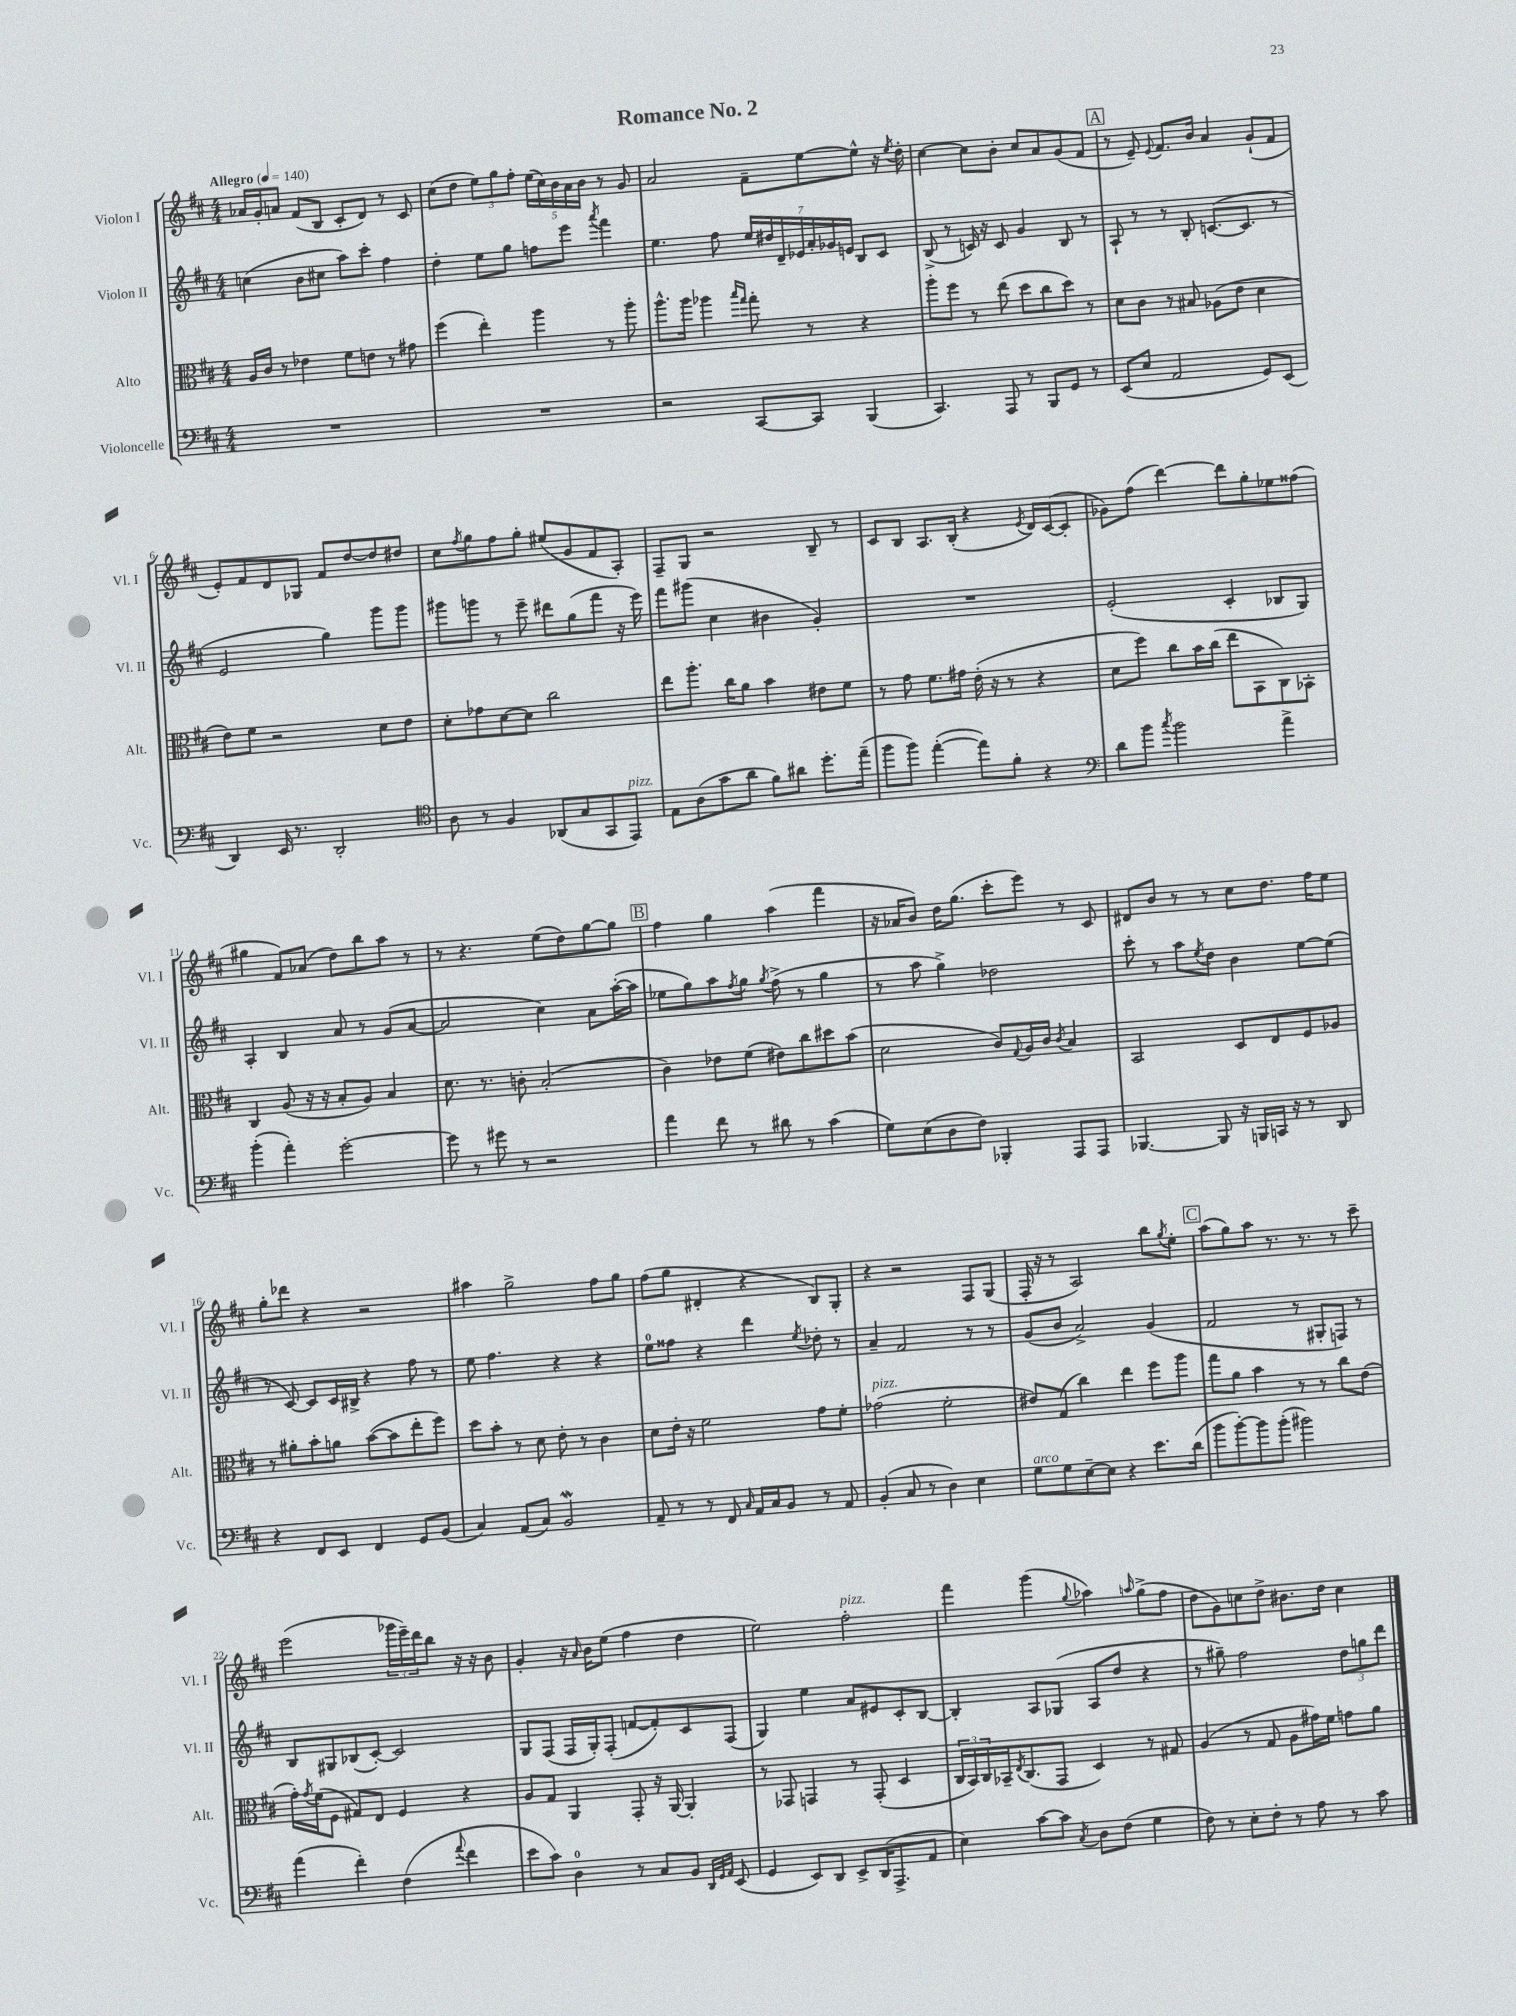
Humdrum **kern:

**kern	**kern	**kern	**kern
*part4	*part3	*part2	*part1
*staff4	*staff3	*staff2	*staff1
*I"Violoncelle	*I"Alto	*I"Violon II	*I"Violon I
*I'Vc.	*I'Alt.	*I'Vl. II	*I'Vl. I
*clefF4	*clefC3	*clefG2	*clefG2
*k[f#c#]	*k[f#c#]	*k[f#c#]	*k[f#c#]
*M4/4	*M4/4	*M4/4	*M4/4
*MM140	*MM140	*MM140	*MM140
=1	=1	=1	=1
!	!	!	!LO:TX:a:B:t=Allegro
1r	16A/LL	(4ccn\	16a-X/LL
.	16c#/JJ	.	16g'/J
.	8r	.	8an/J
.	4e-X\	8b\L	(8f#/L
.	.	8cc#X\J	8B/J
.	8f#\L	8aa\L)	8c#'/L
.	8en\J	8ccc#'\J	8d/J)
.	8r	4ff#\	8r
.	8g#X\	.	8c#/
=2	=2	=2	=2
1r	(4ff#\	4dd'\	(8cc#\L
.	.	.	8dd\J
.	4ee'\)	8ee\L	12ee\L)
.	.	.	12gg\
.	.	8gg\J	.
.	.	.	12ff#'\J
.	4aa\	8ffn\L	(20ee\LL
.	.	.	20cc#\)
.	.	.	20b\
.	.	8eee\J	.
.	.	.	20a\
.	.	.	20b\JJ
.	.	8qaaa/	.
.	8r	4fff#\	8r
.	8aa'\	.	8g/
=3	=3	=3	=3
2r	8.aa^^\L	4.ee\	2a/
.	16aa\Jk	.	.
.	4aa-X\	.	.
.	.	8ff#\	.
.	16qqbb/LL	.	.
.	16qqgg/JJ	.	.
[8CC#/L	8gg'\	28ee/LL	8f#~\L
.	.	28dd#X/	.
.	.	28d~/	.
.	.	28e-X/	.
8CC#/J]	8r	.	[8ee\
.	.	28a'/	.
.	.	28g-X/	.
.	.	28en/JJ	.
(4BBB/	4r	8B/L	8ee^^\J]
.	.	8c#/J	16r
.	.	.	8qee/
.	.	.	16dd'\
=4	=4	=4	=4
4.CC#/)	8aa'\L	(8B^/	[4cc#\
.	8ff#\J	8r	.
.	8r	16cn/)	8cc#\L]
.	.	16r	.
8AAA/	(8ee\	8c/	8b'\J
8r	8dd\L	4g/	8cc#/L
8BBB/L	8cc#\	.	8a/
8GG/J	8dd\J)	8B/	(8g/
8r	8r	8r	8f#/J
!!LO:REH:place=s1:t=A
=5	=5	=5	=5
(8EE/L	8d\L	8A`/	8r
8E/J	8c#\J	8r	8e~/)
.	.	.	8qqe/
2AA/	8r	8r	8.f#/L
.	8B#X/	8B'/	.
.	.	.	16b/Jk
.	(8A-X\L	([8.cn/L	4a/
.	8e\J	.	.
.	.	8.c/J]	.
8GG/L)	4d\	.	(8g`/L
(8EE/J	.	8r	8f#/J
!!LO:LB:g=z
=6	=6	=6	=6
4DD/)	8e\L)	2e/	8e'/L)
.	8f#\J	.	8f#/
16EE/	2r	.	8d/
8.r	.	.	.
.	.	.	8G-X/J
2DD'/	.	4gg\)	8f#/L
.	.	.	[8dd/
.	8d\L	8ggg\L	8dd/]
.	8e\J	8ggg\J	8dd#X/J
=7	=7	=7	=7
*clefC4	*	*	*
8A\	8d'\L	8ggg#X\L	8cc#\L
.	.	.	8qff#/
8r	8g-X\	8gggn\J	8gg\
4F#/	[8d\	8r	8ff#\
.	8d\J]	8eee~\	8gg'\J
(8AA-X/L	2cc#\	8ddd#X\L	(8ee#X/L
8G/	.	(8gg\	8g/
8GG/	.	8fff#\J	8f#/
!LO:TX:a:i:t=pizz.	!	!	!
8EE/J)	.	16r	8A'/J)
.	.	16eee\)	.
=8	=8	=8	=8
8E\L	8ee\L	8fff#\L	8F#~/L
(8A\	8.aa'\J	(8ggg#X\J	8G/J
8g\	.	4cc#\	2r
.	16cc#\KL	.	.
8a\J	8a\J	.	.
8f#\L)	4b\	4b#X\	.
8a#X\J	.	.	.
8.dd'\L	8e#X\L	4g'/)	8B~/
.	8f#\J	.	8r
(16ee~\Jk	.	.	.
=9	=9	=9	=9
8ff#\L	8r	1r	8c#/L
8ff#\J)	8g\	.	8B/J
([4ee'\	8.f#\L	.	8.A/L
.	16g#X\Jk	.	(16B'/Jk
8ee\L])	(16e'\	.	4r
.	16r	.	.
8f#'\J	8r	.	.
.	.	.	8qe/
4r	4r	.	16d/LL)
.	.	.	([16c#/J
.	.	.	8c#'/J]
=10	=10	=10	=10
*clefF4	*	*	*
8d\L	8d\L	(2e'/	8g-X\L)
8b\J	8ff#\J)	.	(8ff#\J
8qcc#/	.	.	.
2b\	8cc#\L	.	[4ddd\)
.	16b\L	.	.
.	(16cc#\JJ	.	.
.	8ee\L	4c#'/	8ddd\L]
.	8BB\	.	8gg'\
4a^\	8C#\)	8B-X/L	8ee-X\
.	8BB-X'\J	8G/J)	(8ff##X\J
!!LO:LB:g=z
=11	=11	=11	=11
(4b'\	4C#/	4A'/	4gg#X\
4a'\)	(8A/	4B/	8f#/L)
.	16r	.	(8a-X/J
.	16r	.	.
[2g'\	8B'/L	8a/	8dd\L)
.	8A/J)	8r	8bb\
.	4B/	(8g/L	8aa\J
.	.	[8a/J	8r
=12	=12	=12	=12
8g\]	8.d\	2a/]	8r
8r	.	.	4.r
.	8.r	.	.
8g#X\	.	.	.
8r	8cn'\	.	.
2r	(2B'/	4cc#\)	(8ee\L
.	.	.	8dd\)
.	.	8a\L	[8gg\
.	.	([16aa'\L	8gg\J]
.	.	16aa\JJ]	.
!!LO:REH:place=s1:t=B
=13	=13	=13	=13
4a\	4c#\)	8ee-X\L	4ff#\
.	.	8gg\)	.
8f#\	8e-X\L	8aa\	4gg\
.	.	8qff#/	.
8r	(8f#\J	8gg\J	.
.	.	8qgg/	.
8d#X\	8e#X\L)	(8ff#^\	(4aa\
8r	8cc#\	8r	.
(4c#\	8dd#X\	4gg\	4fff#\
.	(8b\J	.	.
=14	=14	=14	=14
8G\L)	2d\	8r	16r
.	.	.	16a-X/KL
(8E\	.	8aa\	8b/J)
8D\	.	4gg^\)	16dd\KL
.	.	.	(8.gg\J
8F#\J)	.	.	.
4BBB-X'/	8c#/L)	2dd-X\	8ccc#'\L
.	8qqG/	.	.
.	16A/L	.	8eee\J)
.	16c#/JJ	.	.
.	8qc#/	.	.
8AAA/L	4B/	.	8r
8AAA/J	.	.	8c#/
=15	=15	=15	=15
[4.BBB-X/	2BB/	8ccc#'\	8d#X/L
.	.	8r	8b/J
.	.	8aa\L	8r
.	.	8qee/	.
8BBB-/]	.	8dd\J	8r
16r	8D/L	4b\	8cc#\L
16BBBn/LL	.	.	.
16CCn/JJ	8E/	.	8.dd\J
16r	.	.	.
8r	8F#/	[8ee\L	.
.	.	.	16ff#\KL
8DD/	8A-X/J	(8ee\J]	8ee\J
!!LO:LB:g=z
=16	=16	=16	=16
4r	8r	8r	8gg'\L
.	8a#X'\L	[8c#/)	8ddd-X\J
8FF#/L	8b'\	8c#/L]	4r
8EE/J	8an\J	16c#/L	.
.	.	16B#X^/JJ	.
4FF#/	([8b\L	4r	2r
.	8b\]	.	.
8GG/L	8ee'\	8ff#\	.
(8BB/J	8ff#\J)	8r	.
=17	=17	=17	=17
4C#/)	8dd\L	8ee\	4aa#X\
.	8b'\J	4.ff#\	.
(8AA/L	8r	.	2gg^\
8C#/J)	8d\	.	.
2BBW/	8e'\	4r	.
.	8r	.	.
.	4c#\	4r	8ff#\L
.	.	.	8gg\J
=18	=18	=18	=18
8AA~/	8d\L	8ee\L	(8ff#\L
8r	16e'\Jk	8ff##X\J	8gg\J
.	16r	.	.
8r	2f#\	4r	4d#X'/
8FF#/	.	.	.
16qqC#/	.	.	.
16AA/LL	.	4ddd\	4r
16C#/J	.	.	.
8BB/J	.	.	.
.	.	8qee/	.
8r	8g\L	8dd-X'\	8B/L)
8AA/	8f#'\J	8r	8G'/J
=19	=19	=19	=19
!	!LO:TX:a:i:t=pizz.	!	!
(4BB'/	(2g-X\	4a~/	4r
8C#/	.	2f#/	2r
8r	.	.	.
4D\)	2f#'\	.	.
4E\	.	8r	8F#/L
.	.	8r	(8G/J
=20	=20	=20	=20
!LO:TX:a:i:t=arco	!	!	!
8G\L	8e#X/L)	(8g/L	16F#'/
.	.	.	16r
8G\	(8G/J	8b/J	8r
[8E~\	4cc#\)	2a^/)	2A/)
8E\J]	.	.	.
4r	4ee\	.	.
8.e\L	8ff#\L	(4g/	8bb\L
.	.	.	8qgg/
.	8aa\J	.	8ee'\J
(16d\Jk	.	.	.
!!LO:REH:place=s1:t=C
=21	=21	=21	=21
8b\L	8gg\L	2f#/	(8aa\L
[8b'\)	8a\J	.	8gg\)
8b\]	4b\	.	8aa\J
(8b'\J	.	.	8.r
2b#X\)	8r	8r	.
.	.	.	8.r
.	8r	8G#X'/L	.
.	8cc#\L	8Fn/J)	8r
.	(8e\J	8r	8ccc#~\
!!LO:LB:g=z
=22	=22	=22	=22
(4a\	16g'\LL)	8B/L	(2eee\
.	8qg/	.	.
.	(16f#\J	.	.
.	8F#\J	8G#X/	.
4f#'\)	8G#X/L)	(8B-X/	.
.	8E/J	[8c#'/J)	.
(4F#\	4F#/	2c#/]	24ggg-X\LL
.	.	.	24eee~\)
.	.	.	24ddd\J
.	.	.	8bb\J
8qqa/	.	.	.
4f#\	4r	.	16r
.	.	.	16r
.	.	.	8b\
=23	=23	=23	=23
8e\L	8A/L	8G/L	4g'/
8c#\J)	8G/J	(8F#/J	.
4D\	4AA/	16F#/LL	16r
.	.	.	16qqa/
.	.	16G'/J)	16b\KL
.	.	(8F#'/J	(8ee\J
8r	8GG'/	[8fn/L	4ff#\
8C#/L	16r	8f'/])	.
.	[16AA/	.	.
8BB/J	4AA'/]	8c#/	4dd\
32qqDD/LLL	.	.	.
32qqGG/	.	.	.
32qqAA/JJJ	.	.	.
(8EE/	.	(8F#/J	.
=24	=24	=24	=24
4GG/	8r	4G/)	2ee\)
.	8GG-X/	.	.
8EE/L)	4GGn/	4ee\	.
8DD/J	.	.	.
!	!	!	!LO:TX:a:i:t=pizz.
8EE^/L	8r	8a/L	2ff#'\
(16DD/K	(8GG'/	8e#X/	.
8.AAA^/	.	.	.
.	4D/	8c#'/	.
8AA/J	.	[8B/J	.
=25	=25	=25	=25
4E\)	24C#/LL	4B'/]	4fff#\
.	24BB/)	.	.
.	24C#/	.	.
.	16BB-X~/J	.	.
.	8qE/	.	.
.	(8.C#/	.	.
[8c#\L	.	8A/L	(4ggg\
8c#\J]	8GG/J	(8G-X/J	.
8qC#/	.	.	8qqgg/
8D\L	4D/)	8A/L	4aa-X\)
(8F#\J	.	8dd/J	.
.	.	.	16qqaan/
4G\	8r	4r	(8gg^\L
.	8G#X/	.	8ff#\J
=26	=26	=26	=26
8F#\)	(4A/	8r	8dd\L
8r	.	8gg#X~\)	8g\)
8E'\L	8r	2ff#\	8ccn\
8F#'\J	8G/	.	8dd^\J
8r	8A\L	.	8.b#X\L
8A\	16g#X\L)	.	.
.	16f#\JJ	.	16dd\Jk
8r	8gn\L	12dd\L	4cc\
.	.	12ggn\	.
8c#\	8a\J	.	.
.	.	12ddd\J	.
==	==	==	==
*-	*-	*-	*-
